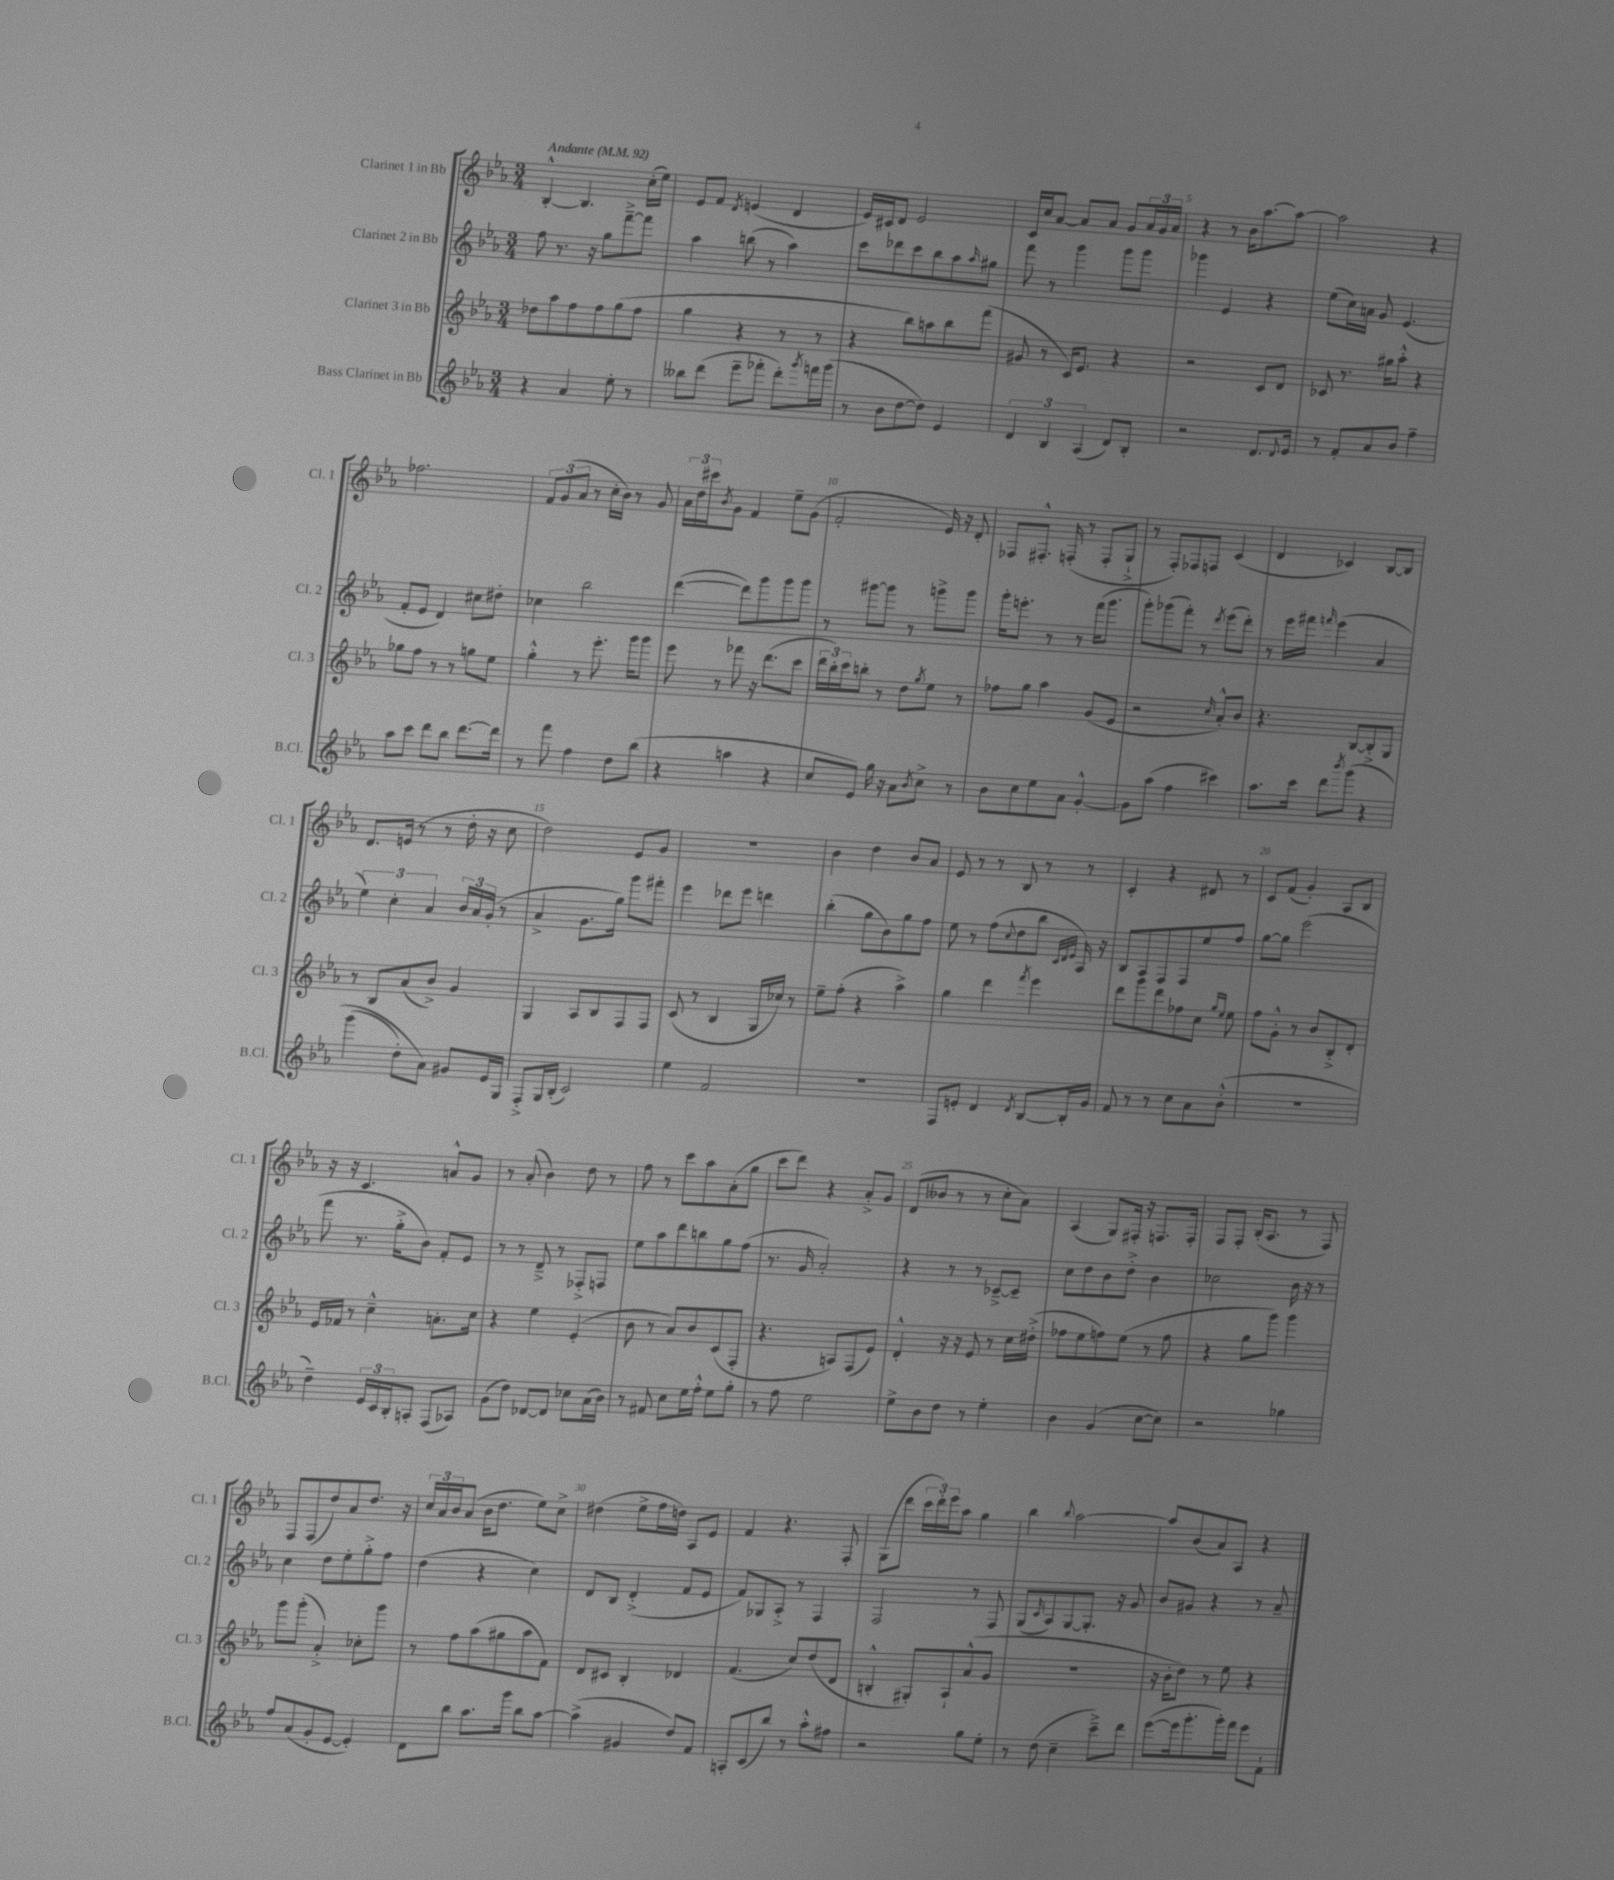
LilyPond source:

<<
\new StaffGroup <<
\new Staff = "s0" \with { instrumentName = "Clarinet 1 in Bb" shortInstrumentName = "Cl. 1" } {
    \clef treble \key ees \major \numericTimeSignature \time 3/4 \tempo "Andante" 4 = 92
    bes4~-.-^ bes4. c''16-.( ees''16) |
    ees'8 f'8 \acciaccatura { d'8 } e'4( d'4 |
    ees'16) cis'16 d'8 ees'2 |
    c'16 c''16 aes'8~ aes'8 aes'8 g'8 \tuplet 3/2 { aes'16 g'16 aes'16 } |
    r4 r8 bes'16 aes''8.~ aes''8~ |
    aes''2 r4 |
    fes''2. |
    \tuplet 3/2 { f'8 g'8( aes'8 } r8 c''16-. bes'16) r8 g'8 |
    \tuplet 3/2 { aes'16 d''16 cis'''16 } \acciaccatura { bes'8 } g'8 f'4 ees''8-- g'8( |
    f'2-. ees'16) r16 d'8-. |
    fes8 fis8.-.-^ f16-.( r8 f8-. g8-!-> |
    r8 f8-.) fes8 f8 c'4( |
    d'4 ces'4) bes8~ bes8 |
    d'8. e'16( r8 r8 d''16-. r16 c''8 |
    d''2) ees'8 g'8 |
    R2. |
    bes'4 d''4 bes'8 aes'8 |
    ees'8 r8 r8 bes8 r8 r8 |
    c'4-. r4 dis'8 r8 |
    c'8 f'8( g'4-.) aes8 bes8 |
    r16 r16 c'4. a'8-^ g'8 |
    r8 aes'8-.( bes'4) d''8 r8 |
    f''8 r8 c'''8 aes''8 aes'8-.( g''8 |
    c'''8 d'''8) r4 aes'8-.-> g'8 |
    d'8( beses'8 r8 r8 c''8-. aes'8) |
    aes4( g8) fis16-. r16 f8. f16-. |
    f8 f8-. bes16-.( aes8. r8 f8) |
    f8 f8( d''8) aes'8 d''8. r16 |
    \tuplet 3/2 { c''16 aes'16 bes'16 } aes'8( bes'16 d''8. ees''8) c''8-> |
    dis''4( ees''8-> f''16 d''16) aes8 ees'8 |
    f'4 r4. f8-. |
    g8( d'''8 \tuplet 3/2 { c'''16 d'''16-.) ees'''16 } aes''8 g''4 |
    bes''4 \appoggiatura { bes''8 } aes''2~ |
    aes''8 bes'8( aes'8) aes8 r4 \bar "|." |
}
\new Staff = "s1" \with { instrumentName = "Clarinet 2 in Bb" shortInstrumentName = "Cl. 2" } {
    \clef treble \key ees \major \numericTimeSignature \time 3/4
    f''8 r8. r16 g''8 f'''8~---> f'''8 |
    aes''4 b''8( r8 aes''4) |
    c'''8 des'''8 c'''8 bes''8 aes''8 \grace { aes''16 } gis''8 |
    f'''8 r8 g'''4 g'''8 g'''8 |
    ges'''4 ees'4 r4 |
    ees''8( c''16) a'16 g'8 ees'4.( |
    f'8-. ees'8 d'4) cis''8 dis''8-. |
    ces''4 bes''2 |
    d'''4~( d'''8) g'''8 g'''8 g'''8 |
    r8 gis'''8~ gis'''8 r8 g'''8-> g'''8 |
    g'''16-. e'''8.-. r8 r8 f'''16( g'''8. |
    g'''8-.) ges'''8( f'''8-.) r8 \acciaccatura { d'''8 } ees'''8( d'''8-.) |
    r8 ees'''16 fis'''16 \grace { f'''16 } ees'''4( aes'4 |
    \tuplet 3/2 { ees''4) c''4-. aes'4 } \tuplet 3/2 { bes'16 aes'16 g'16-.( } r8 |
    aes'4-> g'8. g''16) g'''8 fis'''8-. |
    ees'''4 des'''8 ees'''8 d'''4 |
    bes''4-.( g''8 bes'8) g''8 f''8 |
    ees''8 r8 f''8( \appoggiatura { c''8 } d''8 bes''8 \grace { c'32 d'32 ees'32 } aes16) r16 |
    bes8 aes8 f8 f8 ees''8 f''8 |
    g''8~ g''8 ees'''2( |
    f'''8 r8. g''16-.-> bes'8) f'8-. ees'8 |
    r8 r8 d'8---> r8 fes8-.-> f8 |
    ees''8 aes''8 d'''8 b''8 g''8 f''8( |
    r8. g'16 aes'2-.) |
    r4 r8 r8 ces'8~---> ces'8-- |
    c''8 d''8 bes'8 d''8-.-> bes'4 |
    ces''2 bes'16 r16 r8 |
    c''4 d''8 ees''8-. g''8-.-> f''8 |
    d''4( r4 c''4) |
    d'8 bes8 d'4-.->( f'8 ees'8 |
    f'8) ges8 aes8-.-> r8 f4 |
    f2 r8 f8 |
    g8( \grace { c'16 } aes8) g8~ g8.-. r16 g'8 |
    bes'8 gis'8 r4 r8 aes'8-- \bar "|." |
}
\new Staff = "s2" \with { instrumentName = "Clarinet 3 in Bb" shortInstrumentName = "Cl. 3" } {
    \clef treble \key ees \major \numericTimeSignature \time 3/4
    des''8 aes''8 f''8 f''8 g''8( f''8 |
    g''4 r4 r8 r8 |
    r4 bes''8) a''8 bes''8 f'''8( |
    gis'8 r8 c'16) ees'8. r4 |
    r2 c'8 d'8 |
    ces'8 r8. gis''16 aes''8-.-^ r4 |
    ges''8 f''8 r8 r8 g''8 ees''8 |
    g''4-.-^ r8 ees'''8.-. g'''16 g'''8 |
    ees'''8 r8 fes'''8 r16 d'''8.( c'''8 |
    \tuplet 3/2 { d'''16 bes''16-.) c'''16 } b''8-. r8 d''8 \acciaccatura { g''8 } ees''8 r8 |
    fes''8 g''8 aes''4 g'8( ees'8 |
    r2 \grace { c''16 } aes'8-.-^) bes'8 |
    r4. bes8~ bes8-.-> g8 |
    r8 bes8 aes'8( bes'8->) g'4 |
    g4 aes8 bes8 f8 f8 |
    c'8( r8 bes4 g16 ces''16) r8 |
    ees''8-- f''8-.( r4 aes''4->) |
    g''4 d'''4 \acciaccatura { f'''8 } ees'''4 |
    d'''8 g'''8 d'''8 fes''8 c''8 \grace { g''16 ees''16 } ees''8 |
    f''8 g'8-.-^ r8 bes'8 bes8-.-> d'8-. |
    ees'16 fes'16 r8 c''4---^ a'8.-. c''16 |
    r4 ees''4 ees'4-.( |
    bes'8 r8 aes'8) bes'8 c'8( f8-. |
    r4. a8) f8( ees'8) |
    d'4-.-^ r16 r16 ees'8 r8 c''16 dis''16-.->( |
    fes''8 ees''8 f''8) ees''8( r8 f''8 |
    r4 g''8 g'''8) g'''4 |
    g'''8 g'''8-.( aes'4-.->) ces''8-. g'''8 |
    r8 f''8 aes''8( gis''8 aes''8 f'8) |
    d'8 cis'8 bes4-. des'4 |
    f'4.( c''8) d''8( d'8 |
    b4-.-^ gis8-.) aes8-! aes'8-^( g'8 |
    R2. |
    r16 bes'16-. d''8) r8 ees''8 r4 \bar "|." |
}
\new Staff = "s3" \with { instrumentName = "Bass Clarinet in Bb" shortInstrumentName = "B.Cl." } {
    \clef treble \key ees \major \numericTimeSignature \time 3/4
    r4 aes'4 ees''8-. r8 |
    beses''8 d'''8( ees'''8-- fes'''8-. d'''8-.) \acciaccatura { g'''8 } f'''16 g'''16( |
    r8 bes'8 d''8~ d''8) ees'4 |
    \tuplet 3/2 { d'4 bes4 aes4( } d'8) bes8-. |
    r2 d'8. \appoggiatura { d'8 } ees'16 |
    r8 f'8-. aes'8 bes'8 f''4-- |
    aes''8 c'''8 d'''8 bes''8 d'''8.~ d'''16 |
    r8 f'''8 f''4 d''8 bes''8( |
    r4 a''4 r4 |
    c''8 ees'8) g''16 r16 aes'8 \acciaccatura { bes'8 } c''8-> r8 |
    bes'8 c''8 ees''8 aes'8 g'4~-.-^ |
    g'8 aes''8( f''4 cis'''4) |
    aes''8. c'''16 d'''8 \acciaccatura { bes'''8 } g'''8\( r4 |
    g'''4( d''8-.) aes'8\) gis'8 ees'16 g16 |
    f8-.-> g16 bes16-.( c'2) |
    ees''4 f'2 |
    R2. |
    f8 e'8-. d'4 \acciaccatura { d'8 } bes8~ bes16-. g'16 |
    f'8 r8 r8 c''8 aes'8 bes'8-.-^( |
    R2. |
    d''4--) \tuplet 3/2 { ees'16 c'16 bes16-. } a8-. f8( aes8) |
    g'8( d''8) des'8~ des'8 ces''8 aes'16( bes'16) |
    r8 fis'8 c''8 ees''16 f''16-.-^ ees''8 g''8-. |
    r8 f''8 ees''2 |
    ees''8-> bes'8 d''8 r8 ees''4-. |
    bes'4 g'4( c''8~ c''8) |
    r2 ges''4 |
    f''8 aes'8( g'8-. ees'8~ ees'4-.) |
    d'8 bes''8 aes''8. g'''16 bes''8 aes''8~ |
    aes''4->( gis'4 d''8) f'8 |
    a8-. c'8( bes''8) r8 aes''8-.-^ fis''8 |
    r2 g''8 ees''8-. |
    r8 d''8( c''4-- c'''8--->) d'''8 |
    ees'''8~( ees'''16 g'''8.-. g'''16-.) f'''16 ees'''8 f'8-! \bar "|." |
}
>>
>>
\layout { \context { \Score \override BarNumber.break-visibility = ##(#f #t #t) barNumberVisibility = #(every-nth-bar-number-visible 5) } }
